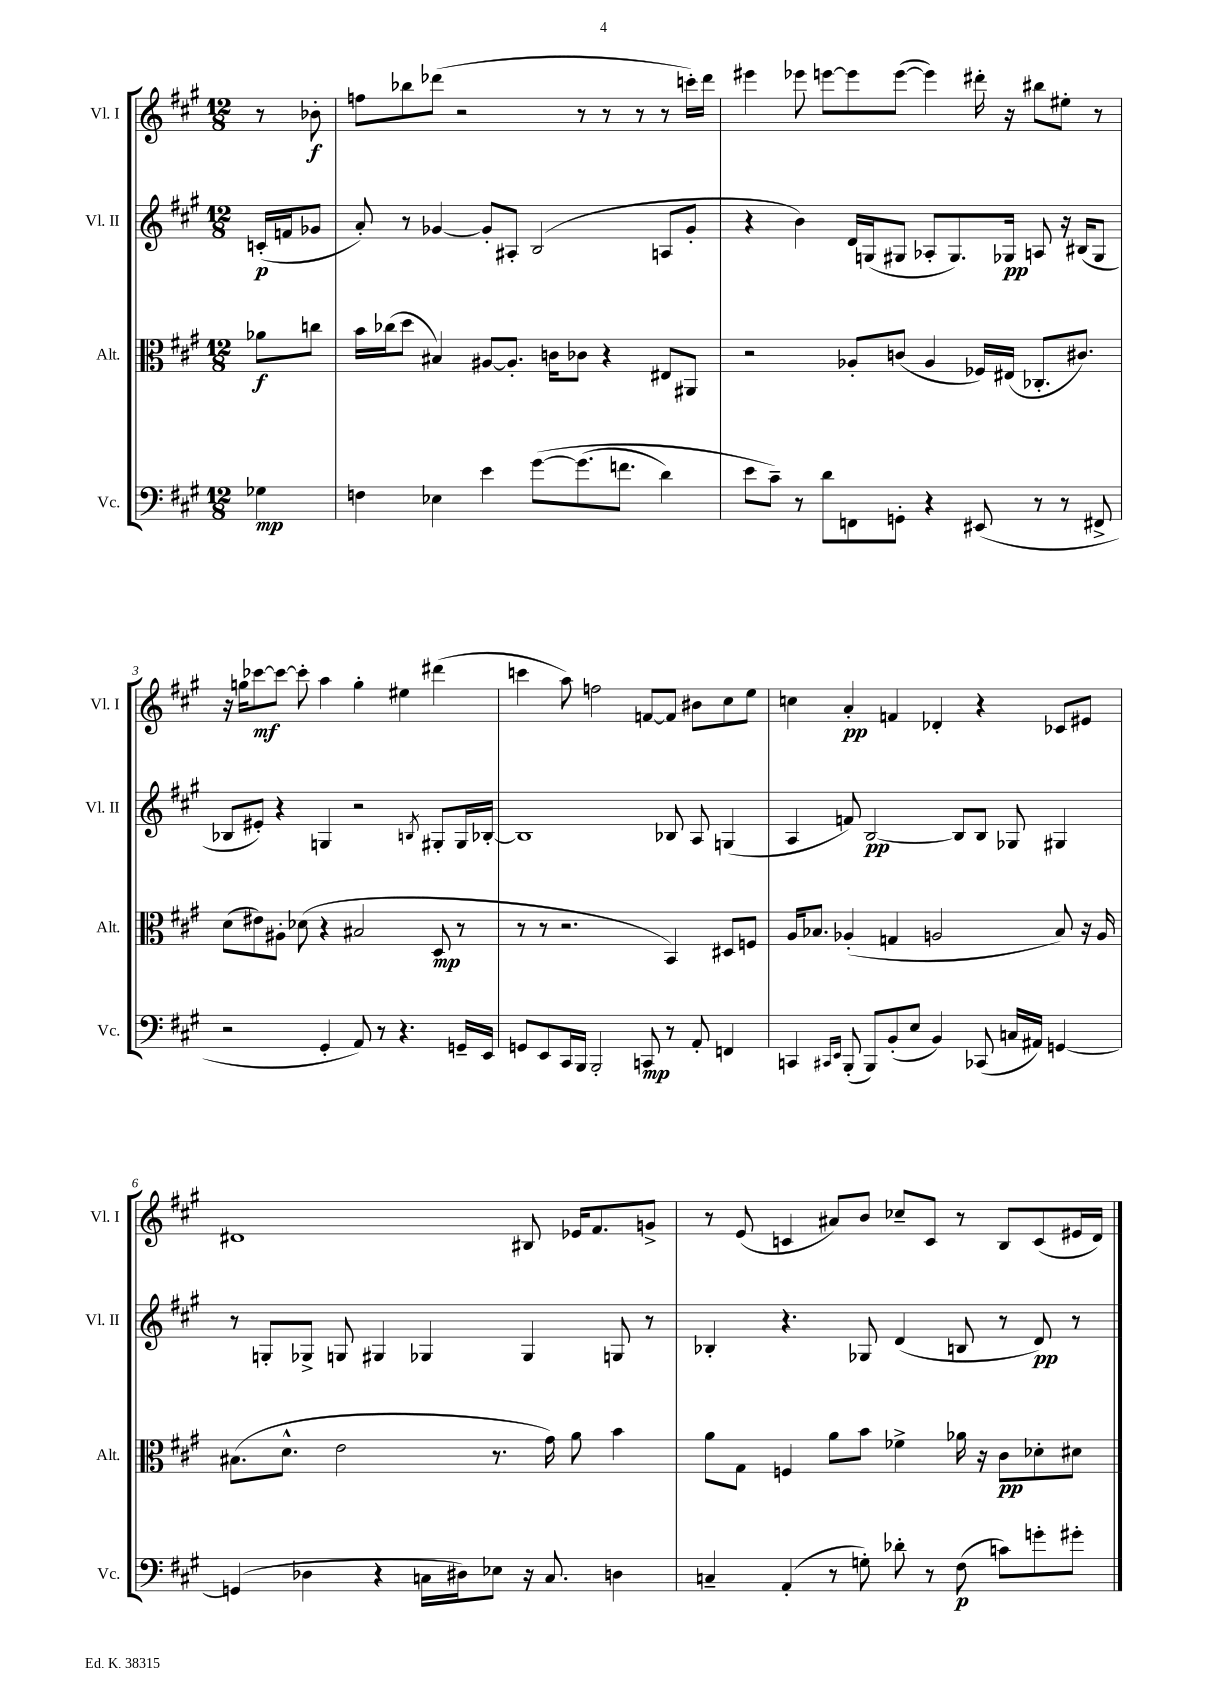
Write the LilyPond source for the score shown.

<<
\new StaffGroup <<
\new Staff = "s0" \with { instrumentName = "Vl. I" shortInstrumentName = "Vl. I" } {
    \clef treble \key a \major \numericTimeSignature \time 12/8 \partial 4
    r8 bes'8-.\f |
    f''8 bes''8 des'''8( r2 r8 r8 r8 r8 c'''16-.) des'''16 |
    eis'''4 ees'''8 e'''8~ e'''8 e'''8~( e'''4) dis'''16-. r16 bis''8 eis''8-. r8 |
    r16 g''16 ces'''8~\mf ces'''8~ ces'''8-. a''4 g''4-. eis''4 dis'''4( |
    c'''4 a''8) f''2 f'8~ f'8 bis'8 cis''8 e''8 |
    c''4 a'4-.\pp f'4 des'4-. r4 ces'8 eis'8 |
    dis'1 bis8 ees'16 fis'8. g'8-> |
    r8 e'8( c'4 ais'8) b'8 ces''8-- c'8 r8 b8 c'8( eis'16 d'16) \bar "|." |
}
\new Staff = "s1" \with { instrumentName = "Vl. II" shortInstrumentName = "Vl. II" } {
    \clef treble \key a \major \numericTimeSignature \time 12/8 \partial 4
    c'16-.\p( f'16 ges'8 |
    a'8-.) r8 ges'4~ ges'8-. ais8-. b2( a8 ges'8-. |
    r4 b'4) d'16 g16( gis8 aes8-. gis8.) ges16\pp a8 r16 bis16( ges8 |
    bes8 eis'8-.) r4 g4 r2 \acciaccatura { b8 } gis8-. gis16 bes16~-. |
    bes1 bes8 a8 g4( |
    a4 f'8) b2~\pp b8 b8 ges8 gis4 |
    r8 g8-. ges8-> g8 gis4 ges4 ges4 g8 r8 |
    bes4-. r4. ges8 d'4( b8 r8 d'8\pp) r8 \bar "|." |
}
\new Staff = "s2" \with { instrumentName = "Alt." shortInstrumentName = "Alt." } {
    \clef alto \key a \major \numericTimeSignature \time 12/8 \partial 4
    aes'8\f c''8 |
    b'16 ces''16( d''8 bis4) ais8~ ais8.-. c'16 ces'8 r4 eis8 ais,8 |
    r2 aes8-. c'8( aes4 fes16) eis16( ces8.-. cis'8.) |
    d'8( eis'8) ais8-. des'8( r4 bis2 d8\mp r8 |
    r8 r8 r2. b,4) dis8 f8 |
    a16 bes8. aes4-.( g4 a2 bes8) r16 a16 |
    bis8.( d'8.-^ e'2 r8. gis'16) a'8 b'4 |
    a'8 gis8 f4 a'8 b'8 fes'4-> aes'16 r16 cis'8\pp des'8-. dis'8 \bar "|." |
}
\new Staff = "s3" \with { instrumentName = "Vc." shortInstrumentName = "Vc." } {
    \clef bass \key a \major \numericTimeSignature \time 12/8 \partial 4
    ges4\mp |
    f4 ees4 e'4 gis'8~\( gis'8.( f'8. d'4) |
    e'8 cis'8--\) r8 d'8 f,8 g,8-. r4 eis,8( r8 r8 fis,8-> |
    r2 gis,4-. a,8) r8 r4. g,16-- e,16 |
    g,8 e,8 cis,16 b,,16 b,,2-. c,8\mp r8 a,8-. f,4 |
    c,4 \grace { cis,16 e,16 } b,,8-.( b,,8) b,8-.( e8 b,4) ces,8( c16 ais,16) g,4~ |
    g,4( des4 r4 c16 dis16) ees8 r16 c8. d4 |
    c4-- a,4-.( r8 g8-.) des'8-. r8 fis8\p( c'8) g'8-. gis'8-. \bar "|." |
}
>>
>>
